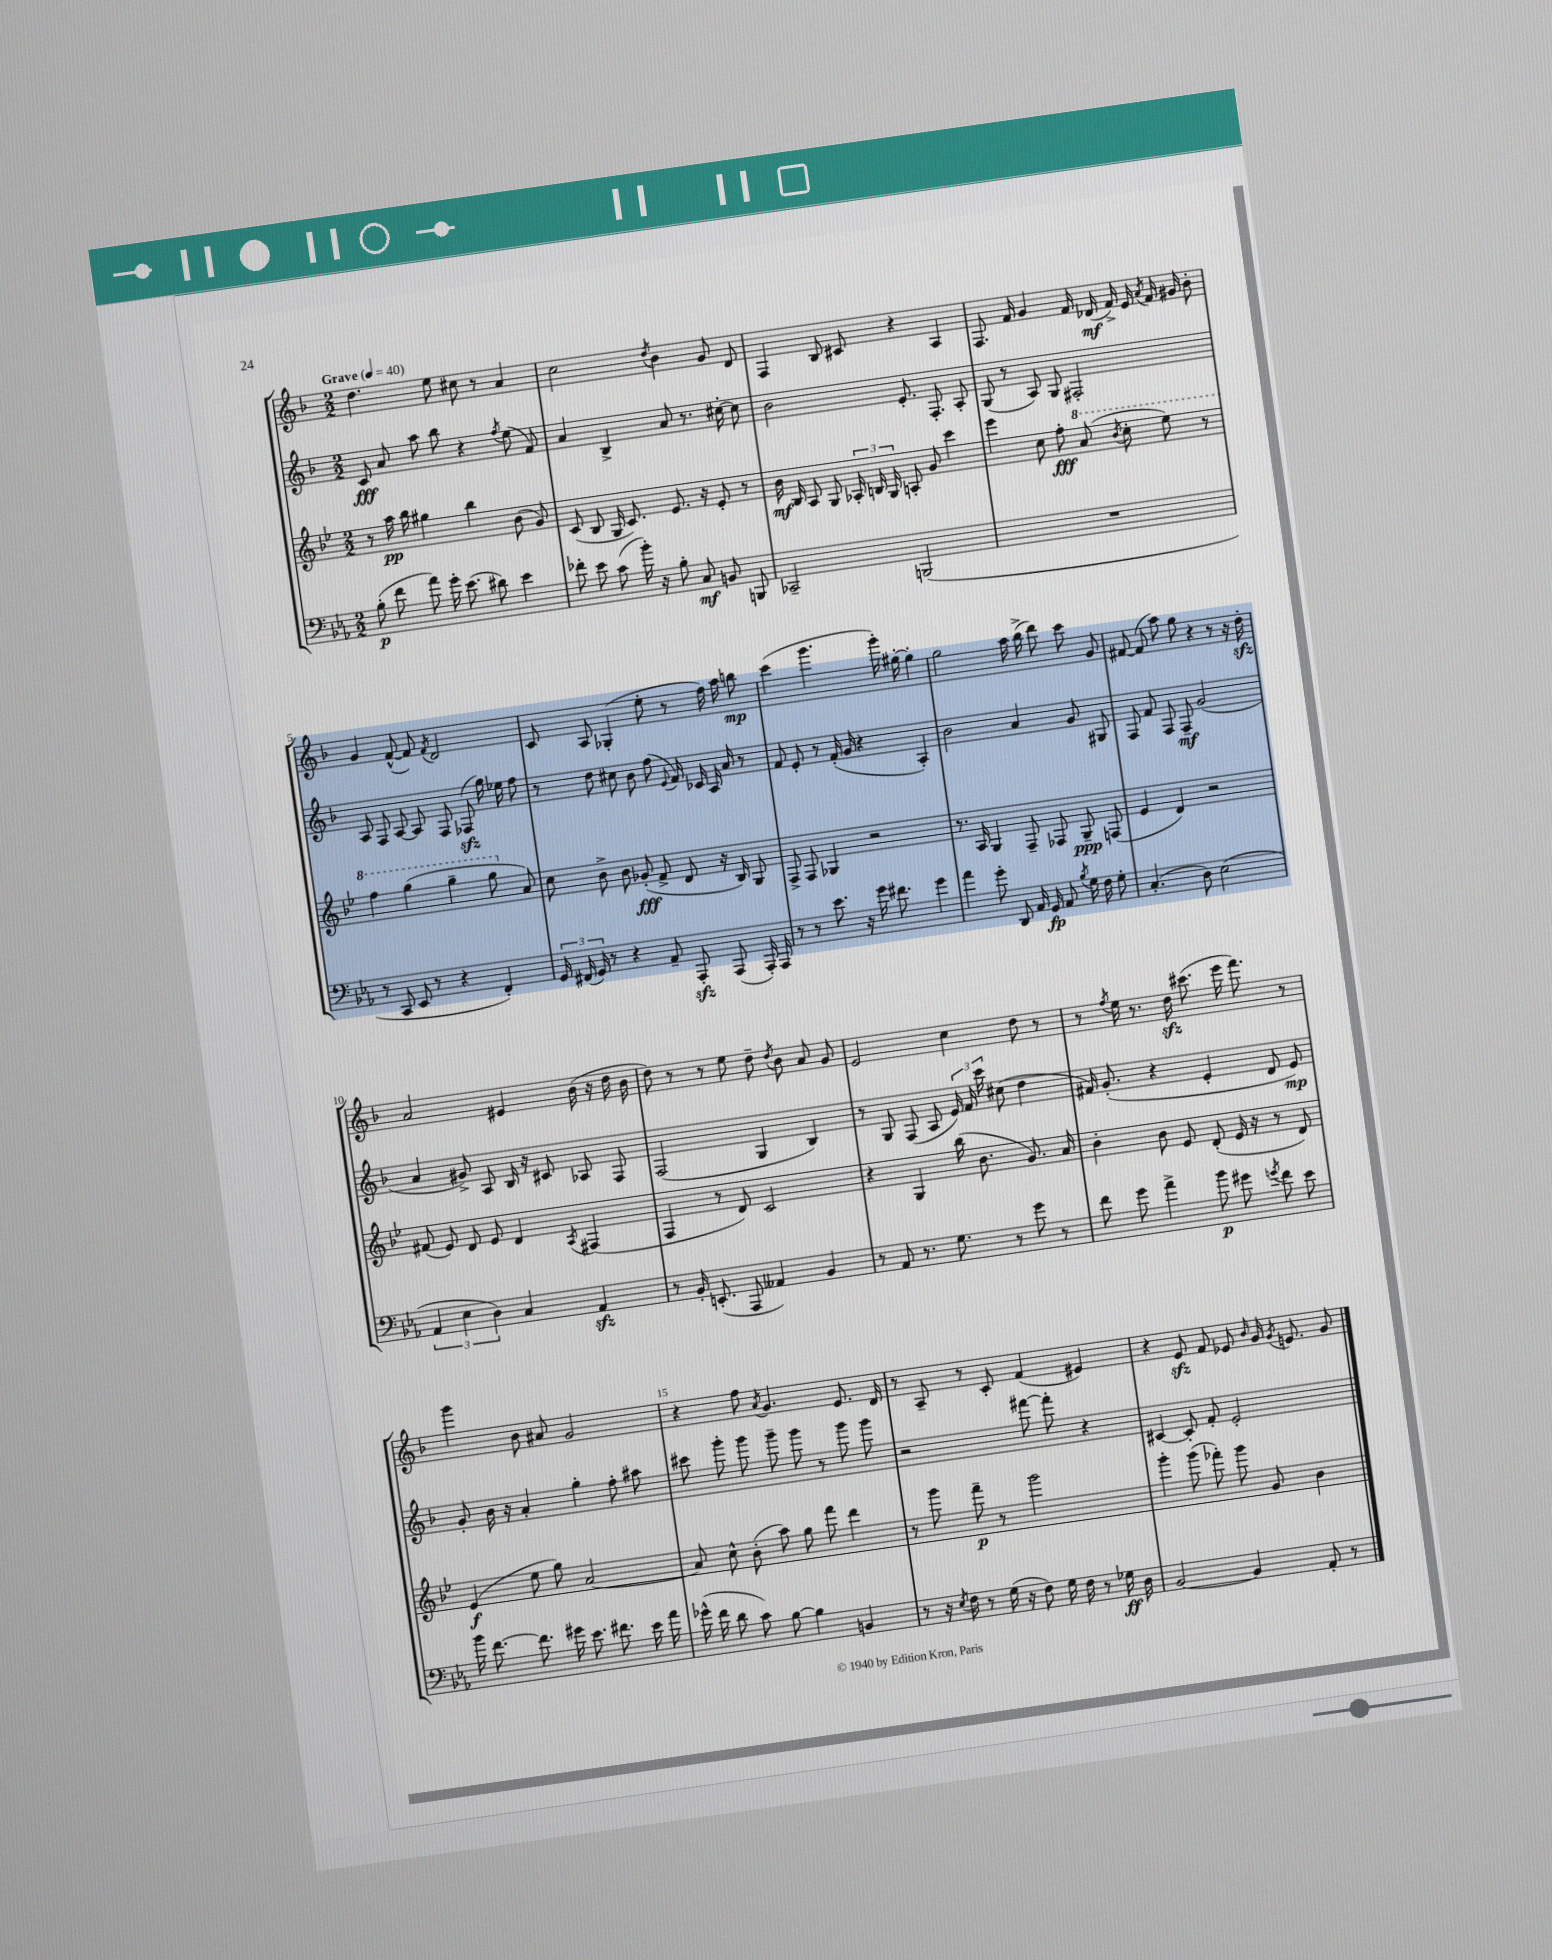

**kern	**dynam	**kern	**dynam	**kern	**dynam	**kern	**dynam
*part4	*part4	*part3	*part3	*part2	*part2	*part1	*part1
*staff4	*staff4	*staff3	*staff3	*staff2	*staff2	*staff1	*staff1
*clefF4	*	*clefG2	*	*clefG2	*	*clefG2	*
*k[b-e-a-]	*	*k[b-e-]	*	*k[b-]	*	*k[b-]	*
*M2/2	*	*M2/2	*	*M2/2	*	*M2/2	*
*MM40	*	*MM40	*	*MM40	*	*MM40	*
=1	=1	=1	=1	=1	=1	=1	=1
!	!	!	!	!	!	!LO:TX:a:B:t=Grave	!
(8B-'\	p	8r	.	8c/	fff	4.dd\	.
8f\	.	16aa\	pp	8a/	.	.	.
.	.	16bb-\	.	.	.	.	.
8a-\)	.	4gg#X\	.	8aa\	.	.	.
16g'\	.	.	.	8bb-\	.	8ee\	.
(8.e-\	.	.	.	.	.	.	.
.	.	4bb-\	.	4r	.	8cc#X\	.
8d#X\)	.	.	.	.	.	8r	.
.	.	.	.	8qff/	.	.	.
4e-\	.	(8b-\	.	(8ee\	.	4a/	.
.	.	8g/)	.	8f/)	.	.	.
=2	=2	=2	=2	=2	=2	=2	=2
8f-X'\	.	(8c/	.	4a/	.	2cc\	.
8e-\	.	8B-/	.	.	.	.	.
(8c\	.	16G/	.	4B-^/	.	.	.
.	.	8.c/)	.	.	.	.	.
16b-'\)	.	.	.	.	.	.	.
16r	.	.	.	.	.	.	.
.	.	.	.	.	.	8qdd/	.
8B-'\	.	8.e-/	.	8a/	.	4b-\	.
8C/	mf	.	.	8.r	.	.	.
.	.	16r	.	.	.	.	.
8BBn/	.	8e-'/	.	.	.	8g/	.
.	.	.	.	[16cc#X'\	.	.	.
8BBBn/	.	8r	.	8cc#\]	.	8d/	.
=3	=3	=3	=3	=3	=3	=3	=3
2CC-X~/	.	16b-\	mf	2b-\	.	4F/	.
.	.	16B-/	.	.	.	.	.
.	.	8A/	.	.	.	.	.
.	.	8G/	.	.	.	8B-/	.
.	.	24A-X'/	.	.	.	8c#X/	.
.	.	24Bn/	.	.	.	.	.
.	.	24G/	.	.	.	.	.
(2BBBn/	.	8An'/	.	8.e'/	.	4r	.
.	.	8g/	.	.	.	.	.
.	.	.	.	8.F'/	.	.	.
.	.	4ccc\	.	.	.	4A/	.
.	.	.	.	8A'/	.	.	.
=4	=4	=4	=4	=4	=4	=4	=4
1r	.	4eee-\	.	(8G/	.	8.F/	.
.	.	.	.	8r	.	.	.
.	.	.	.	.	.	16f/	.
.	.	8cc\	.	8A/)	.	4g/	.
.	.	8ff'\	fff	8G/	.	.	.
*	*	*8va	*	*	*	*	*
.	.	(8aa/	.	2F#X'/	.	16f/	.
.	.	.	.	.	.	(16d-X/	mf
.	.	8qbb-/	.	.	.	.	.
.	.	8ccc'\	.	.	.	16f^/)	.
.	.	.	.	.	.	16e/	.
.	.	.	.	.	.	8qa/	.
.	.	8eee-\)	.	.	.	16f/	.
.	.	.	.	.	.	16g#X/	.
.	.	8r	.	.	.	8b-'\	.
!!LO:LB:g=z
=5	=5	=5	=5	=5	=5	=5	=5
8r	.	4fff\	.	8A/	.	4g/	.
8CC/	.	.	.	8F/	.	.	.
8EE-/	.	(4ggg\	.	[8A/	.	([8f^^/	.
8r	.	.	.	8A/]	.	8f/])	.
.	.	.	.	.	.	8qf/	.
4r	.	4ggg~\	.	8F/	.	2d/	.
.	.	.	.	(8F-Xzz/	.	.	.
4FF'/)	.	8ggg\	.	16gg\)	.	.	.
.	.	.	.	16ee-X\	.	.	.
*	*	*X8va	*	*	*	*	*
.	.	8a/)	.	8ff\	.	.	.
=6	=6	=6	=6	=6	=6	=6	=6
24GG/	.	8cc\	.	8r	.	8c/	.
(24FF#X/	.	.	.	.	.	.	.
24GG/)	.	.	.	.	.	.	.
8r	.	8b-^\	.	8dd\	.	8A/	.
4r	.	8b-\	.	8cc#X\	.	(4G-X'/	.
.	.	(8g-X'/	fff	8b-\	.	.	.
8AA-~/	.	8f^/	.	(8ff\	.	8ee'\	.
.	.	.	.	8qqe/	.	.	.
8AAA-zz'/	.	8d/	.	16f/)	.	8r	.
.	.	.	.	16c-X/	.	.	.
(8AAA-/	.	16r	.	16A/	.	16ff\)	.
.	.	16B-/)	.	16a/	.	16aa\	.
16AAA-'/)	.	8G/	.	8r	.	8bbn\	mp
16AAA-/	.	.	.	.	.	.	.
=7	=7	=7	=7	=7	=7	=7	=7
8r	.	8F^/	.	8f/	.	(4ccc\	.
8r	.	8F/	.	8e'/	.	.	.
8.e-\	.	4G-X/	.	8r	.	4.ggg\	.
.	.	.	.	(16f'/	.	.	.
16r	.	.	.	16g/	.	.	.
16g\	.	2r	.	4r	.	.	.
8.f#X\	.	.	.	.	.	.	.
.	.	.	.	.	.	16ggg'\)	.
.	.	.	.	.	.	[16gg#X'\	.
4g\	.	.	.	4A'/)	.	4gg#'\]	.
=8	=8	=8	=8	=8	=8	=8	=8
4a-\	.	8.r	.	2b-\	.	2gg\	.
.	.	16A/	.	.	.	.	.
8g'\	.	4G/	.	.	.	.	.
8DD/	.	.	.	.	.	.	.
16AA-/	.	8F~/	.	4a/	.	16aa\	.
16GG/	fp	.	.	.	.	(16bb-^\	.
8AA-/	.	8F-X/	.	.	.	8ddd\)	.
8qB-/	.	.	.	.	.	.	.
16G\	.	8G~/	ppp	8g/	.	8ccc\	.
16F\	.	.	.	.	.	.	.
8G'\	.	(8Fn/	.	8G#X/	.	8g/	.
=9	=9	=9	=9	=9	=9	=9	=9
(4.C'/	.	4e-/	.	8F/	.	[8f#X/	.
.	.	.	.	8f/	.	(8f#/]	.
.	.	4d/)	.	8F/	.	8aa\)	.
8D\)	.	.	.	8F~/	mf	8gg\	.
(2E-\	.	2r	.	(2g/	.	4r	.
.	.	.	.	.	.	8r	.
.	.	.	.	.	.	16r	.
.	.	.	.	.	.	16ddzz'\	.
!!LO:LB:g=z
=10	=10	=10	=10	=10	=10	=10	=10
6AA-/	.	(8f#X/	.	4a/	.	2a/	.
.	.	8e-/)	.	.	.	.	.
6E-\	.	.	.	.	.	.	.
.	.	8d/	.	8g#X^/)	.	.	.
6D\)	.	.	.	.	.	.	.
.	.	8e-/	.	8A/	.	.	.
4C/	.	4d/	.	16B-/	.	4e#X/	.
.	.	.	.	16r	.	.	.
.	.	.	.	8c#X/	.	.	.
.	.	8qA/	.	.	.	.	.
4AA-zz/	.	(4F#X/	.	8A-X/	.	(16b-\	.
.	.	.	.	.	.	16r	.
.	.	.	.	8F/	.	16dd\	.
.	.	.	.	.	.	16b-\	.
=11	=11	=11	=11	=11	=11	=11	=11
8r	.	4F/	.	(2F/	.	8dd\)	.
16BB-'/	.	.	.	.	.	8r	.
(8.EEn'/	.	.	.	.	.	.	.
.	.	8r	.	.	.	8r	.
8AAA-/	.	8d/)	.	.	.	8ee\	.
4AA--X/)	.	2c/	.	4G/	.	8dd~\	.
.	.	.	.	.	.	8qdd/	.
.	.	.	.	.	.	8b-\	.
4BB-/	.	.	.	4B-/)	.	8a/	.
.	.	.	.	.	.	8g/	.
=12	=12	=12	=12	=12	=12	=12	=12
8r	.	4r	.	8r	.	2e/	.
8AA-/	.	.	.	8G/	.	.	.
8.r	.	4G/	.	(8F/	.	.	.
.	.	.	.	8A/	.	.	.
8.G\	.	.	.	.	.	.	.
.	.	(16bb-\	.	24e/)	.	4cc\	.
.	.	.	.	24f/	.	.	.
.	.	8.b-\	.	.	.	.	.
.	.	.	.	24ccc\	.	.	.
8r	.	.	.	(8cc#X\	.	.	.
8g\	.	8.g/)	.	4dd\	.	8dd\	.
8r	.	.	.	.	.	8r	.
.	.	16a/	.	.	.	.	.
=13	=13	=13	=13	=13	=13	=13	=13
8f\	.	4b-'\	.	16f#X/)	.	8r	.
.	.	.	.	(8.g'/	.	.	.
.	.	.	.	.	.	8qff/	.
8g\	.	.	.	.	.	16ee\	.
.	.	.	.	.	.	8.r	.
4a-^\	.	8b-\	.	4r	.	.	.
.	.	8e-/	.	.	.	16ddzz\	.
.	.	.	.	.	.	(8.ccc#X\	.
8b-\	p	(8d'/	.	4e'/	.	.	.
8g#X\	.	16e-/	.	.	.	16eee\	.
.	.	16r	.	.	.	8.fff\)	.
8qgn/	.	.	.	.	.	.	.
8f\	.	8r	.	8d/	.	.	.
8e-\	.	8d/)	.	8e/)	mp	8r	.
!!LO:LB:g=z
=14	=14	=14	=14	=14	=14	=14	=14
16b-\	.	(4e-/	f	8g'/	.	4ggg\	.
[8.f\	.	.	.	.	.	.	.
.	.	.	.	16b-\	.	.	.
.	.	.	.	16r	.	.	.
8.f\]	.	8ee-\	.	4a'/	.	8b-\	.
.	.	8gg\)	.	.	.	8a#X/	.
16g#X\	.	.	.	.	.	.	.
8.e-\	.	[2a/	.	4gg'\	.	2g/	.
8.f#X\	.	.	.	.	.	.	.
.	.	.	.	8ff'\	.	.	.
16e-\	.	.	.	8aa#X\	.	.	.
16a-\	.	.	.	.	.	.	.
=15	=15	=15	=15	=15	=15	=15	=15
(16g-X^^\	.	8a/]	.	8ccc#X\	.	4r	.
16f\	.	.	.	.	.	.	.
8d\	.	8cc^^\	.	8ggg'\	.	.	.
8c\)	.	(8b-'\	.	8ggg\	.	8ff\	.
.	.	.	.	.	.	8qa/	.
[8B-\	.	8aa\)	.	8ggg~\	.	4.g/	.
4B-\]	.	8gg\	.	8ggg\	.	.	.
.	.	8fff\	.	8r	.	.	.
4BBn/	.	4ddd\	.	8ggg\	.	8.e/	.
.	.	.	.	8ggg\	.	.	.
.	.	.	.	.	.	16d/	.
=16	=16	=16	=16	=16	=16	=16	=16
8r	.	8r	.	2r	.	8r	.
16r	.	8ggg\	.	.	.	8A~/	.
8qE-/	.	.	.	.	.	.	.
16F\	.	.	.	.	.	.	.
8r	.	8fff~\	p	.	.	8r	.
(16G\	.	8r	.	.	.	8c'/	.
16r	.	.	.	.	.	.	.
8F\)	.	2ggg\	.	[8fff#X\	.	(4f/	.
16G\	.	.	.	8fff#'\]	.	.	.
16F\	.	.	.	.	.	.	.
8r	.	.	.	4r	.	4e#X/)	.
16G-X\	ff	.	.	.	.	.	.
16D\	.	.	.	.	.	.	.
=17	=17	=17	=17	=17	=17	=17	=17
[2BB-/	.	4ggg'\	.	[4c#X/	.	4r	.
.	.	(8ggg\	.	8c#'/]	.	8ezz/	.
.	.	8fff-X'\)	.	8f'/	.	8f/	.
4BB-/]	.	8ggg\	.	2e'/	.	8e-X/	.
.	.	.	.	.	.	16qqb-/	.
.	.	8g/	.	.	.	16g/	.
.	.	.	.	.	.	8qg/	.
.	.	.	.	.	.	8.en/	.
8AA-'/	.	4b-\	.	.	.	.	.
8r	.	.	.	.	.	8g/	.
==	==	==	==	==	==	==	==
*-	*-	*-	*-	*-	*-	*-	*-
